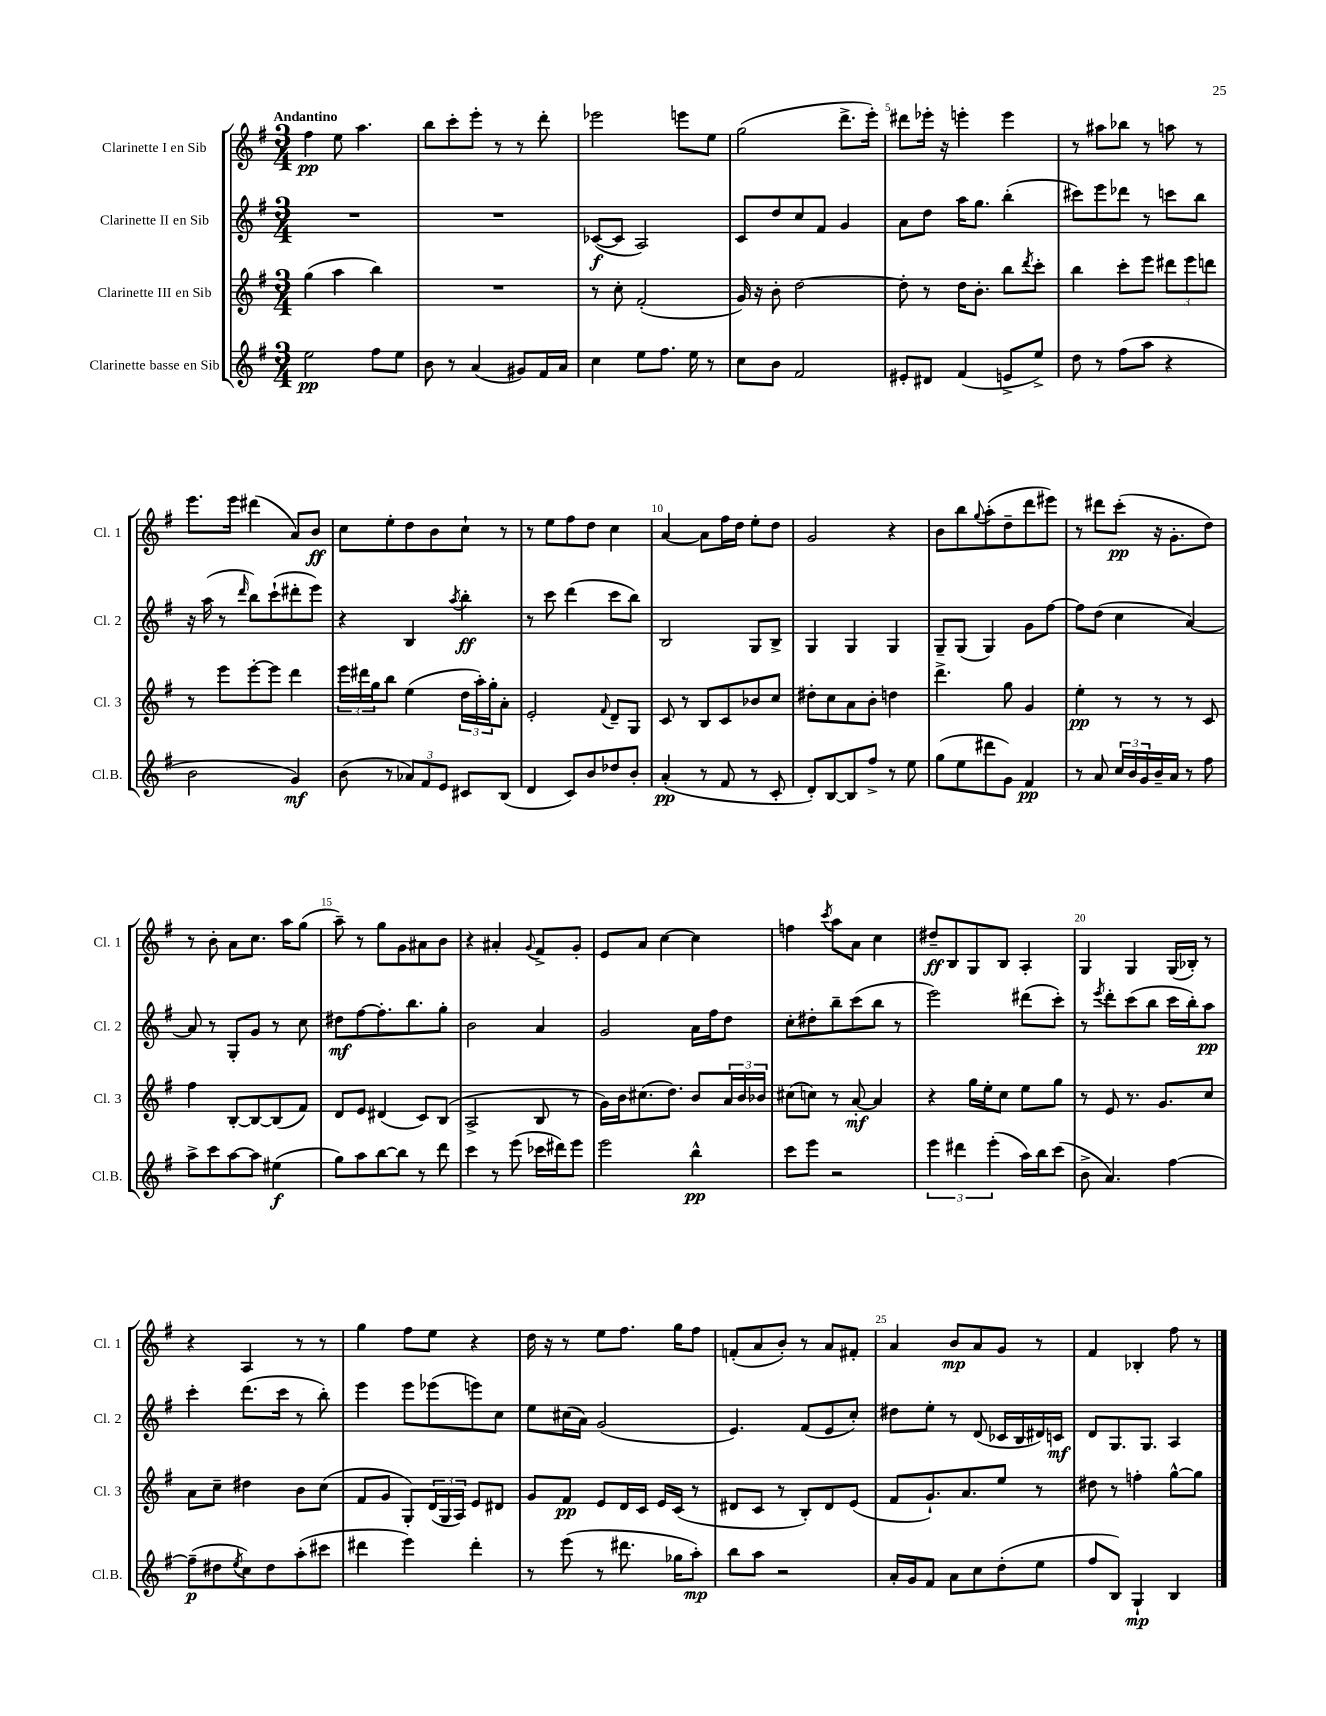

**kern	**dynam	**kern	**dynam	**kern	**dynam	**kern	**dynam
*part4	*part4	*part3	*part3	*part2	*part2	*part1	*part1
*staff4	*staff4	*staff3	*staff3	*staff2	*staff2	*staff1	*staff1
*I"Clarinette basse en Sib	*	*I"Clarinette III en Sib	*	*I"Clarinette II en Sib	*	*I"Clarinette I en Sib	*
*I'Cl.B.	*	*I'Cl. 3	*	*I'Cl. 2	*	*I'Cl. 1	*
*clefG2	*	*clefG2	*	*clefG2	*	*clefG2	*
*k[f#]	*	*k[f#]	*	*k[f#]	*	*k[f#]	*
*M3/4	*	*M3/4	*	*M3/4	*	*M3/4	*
=1	=1	=1	=1	=1	=1	=1	=1
!	!	!	!	!	!	!LO:TX:a:B:t=Andantino	!
2ee\	pp	(4gg\	.	2.r	.	4ff#\	pp
.	.	4aa\	.	.	.	8ee\	.
.	.	.	.	.	.	4.aa\	.
8ff#\L	.	4bb\)	.	.	.	.	.
8ee\J	.	.	.	.	.	.	.
=2	=2	=2	=2	=2	=2	=2	=2
8b\	.	2.r	.	2.r	.	8bb\L	.
8r	.	.	.	.	.	8ccc'\	.
(4a/	.	.	.	.	.	8eee'\J	.
.	.	.	.	.	.	8r	.
8g#X/L)	.	.	.	.	.	8r	.
16f#/L	.	.	.	.	.	8ddd'\	.
16a/JJ	.	.	.	.	.	.	.
=3	=3	=3	=3	=3	=3	=3	=3
4cc\	.	8r	.	([8c-X/L	f	2eee-X\	.
.	.	8cc'\	.	8c-/J]	.	.	.
8ee\L	.	(2f#'/	.	2A/)	.	.	.
8.ff#\J	.	.	.	.	.	.	.
.	.	.	.	.	.	8eeen\L	.
16ee\	.	.	.	.	.	.	.
8r	.	.	.	.	.	8ee\J	.
=4	=4	=4	=4	=4	=4	=4	=4
8cc\L	.	16g/)	.	8c/L	.	(2gg\	.
.	.	16r	.	.	.	.	.
8b\J	.	8b'\	.	8dd/	.	.	.
2f#/	.	[2dd\	.	8cc/	.	.	.
.	.	.	.	8f#/J	.	.	.
.	.	.	.	4g/	.	8.ddd^\L	.
.	.	.	.	.	.	16eee'\Jk)	.
=5	=5	=5	=5	=5	=5	=5	=5
8e#X'/L	.	8dd'\]	.	8a\L	.	8ddd#X\L	.
8d#X/J	.	8r	.	8dd\J	.	16eee-X'\Jk	.
.	.	.	.	.	.	16r	.
(4f#/	.	16dd\KL	.	16aa\KL	.	4eeen'\	.
.	.	8.b'\J	.	8.gg\J	.	.	.
8en^/L	.	8bb\L	.	(4bb'\	.	4eee\	.
.	.	8qddd/	.	.	.	.	.
8ee^/J)	.	8ccc'\J	.	.	.	.	.
=6	=6	=6	=6	=6	=6	=6	=6
8dd\	.	4bb\	.	8ccc#X\L)	.	8r	.
8r	.	.	.	8eee\	.	8aa#X\L	.
(8ff#\L	.	8ccc'\L	.	8ddd-X\J	.	8bb-X\J	.
8aa\J	.	8eee\J	.	8r	.	8r	.
4r	.	12ddd#X\L	.	8cccn\L	.	8aan\	.
.	.	12eee\	.	.	.	.	.
.	.	.	.	8bb\J	.	8r	.
.	.	12dddn\J	.	.	.	.	.
!!LO:LB:g=z
=7	=7	=7	=7	=7	=7	=7	=7
2b\	.	8r	.	16r	.	8.eee\L	.
.	.	.	.	(16aa\	.	.	.
.	.	8eee\L	.	8r	.	.	.
.	.	.	.	.	.	16eee\Jk	.
.	.	.	.	16qqddd/	.	.	.
.	.	[8eee'\	.	8bb\L)	.	(4ddd#X\	.
.	.	8eee\J]	.	(8ccc`\	.	.	.
4g/)	mf	4ddd\	.	8ddd#X'\	.	8a/L)	.
.	.	.	.	8eee\J)	.	8b/J	ff
=8	=8	=8	=8	=8	=8	=8	=8
(8b\	.	24eee\LL	.	4r	.	8cc\L	.
.	.	24ddd#X\	.	.	.	.	.
.	.	24gg\J	.	.	.	.	.
8r	.	8bb\J	.	.	.	8ee'\	.
12a-X/L)	.	(4ee\	.	4B/	.	8dd\	.
12f#/	.	.	.	.	.	.	.
.	.	.	.	.	.	8b\	.
12e/J	.	.	.	.	.	.	.
.	.	.	.	8qaa/	.	.	.
8c#X/L	.	24dd\LL	.	4bb'\	ff	8cc`\J	.
.	.	24aa'\)	.	.	.	.	.
.	.	24gg'\J	.	.	.	.	.
(8B/J	.	8a'\J	.	.	.	8r	.
=9	=9	=9	=9	=9	=9	=9	=9
4d/	.	2e'/	.	8r	.	8r	.
.	.	.	.	8ccc\	.	8ee\L	.
8c/L)	.	.	.	(4ddd\	.	8ff#\	.
8b/	.	.	.	.	.	8dd\J	.
.	.	8qqf#/	.	.	.	.	.
8dd-X/	.	8d~/L	.	8ccc\L	.	4cc\	.
8b'/J	.	8G/J	.	8bb\J)	.	.	.
=10	=10	=10	=10	=10	=10	=10	=10
(4a'/	pp	8c/	.	2B/	.	[4a/	.
.	.	8r	.	.	.	.	.
8r	.	8B/L	.	.	.	8a\L]	.
8f#/	.	8c/	.	.	.	16ff#\L	.
.	.	.	.	.	.	16dd\JJ	.
8r	.	8b-X/	.	8G/L	.	8ee'\L	.
8c'/	.	8cc/J	.	8B^/J	.	8dd\J	.
=11	=11	=11	=11	=11	=11	=11	=11
8d'/L)	.	8dd#X'\L	.	4G/	.	2g/	.
[8B/	.	8cc\	.	.	.	.	.
8B/]	.	8a\	.	4G/	.	.	.
8ff#^/J	.	8b'\J	.	.	.	.	.
8r	.	4ddn\	.	4G/	.	4r	.
8ee\	.	.	.	.	.	.	.
=12	=12	=12	=12	=12	=12	=12	=12
(8gg\L	.	4.ddd^\	.	8G~/L	.	8b\L	.
8ee\	.	.	.	(8G/J	.	8bb\	.
.	.	.	.	.	.	8qqgg/	.
8ddd#X\	.	.	.	4G/)	.	(8aa'\	.
8g\J)	.	8gg\	.	.	.	8dd~\	.
4f#/	pp	4g/	.	8g\L	.	8ddd\	.
.	.	.	.	[8ff#\J	.	8eee#X\J)	.
=13	=13	=13	=13	=13	=13	=13	=13
8r	.	4ee'\	pp	8ff#\L]	.	8r	.
8a/	.	.	.	(8dd\J	.	8ddd#X\L	.
24cc/LL	.	8r	.	4cc\	.	(8ccc'\J	pp
24b/	.	.	.	.	.	.	.
24g/	.	.	.	.	.	.	.
16b~/	.	8r	.	.	.	16r	.
16a/JJ	.	.	.	.	.	8.g'\L	.
8r	.	8r	.	[4a/)	.	.	.
8ff#\	.	8c/	.	.	.	8dd\J)	.
!!LO:LB:g=z
=14	=14	=14	=14	=14	=14	=14	=14
8aa^\L	.	4ff#\	.	8a/]	.	8r	.
8ccc\	.	.	.	8r	.	8b'\	.
[8aa\	.	[8B'/L	.	8G'/L	.	8a\L	.
8aa\J]	.	8B/_	.	8g/J	.	8.cc\J	.
(4ee#X\	f	(8B/]	.	8r	.	.	.
.	.	.	.	.	.	16aa\KL	.
.	.	8f#/J)	.	8cc\	.	(8gg\J	.
=15	=15	=15	=15	=15	=15	=15	=15
8gg\L)	.	8d/L	.	8dd#X\L	mf	8aa~\)	.
8aa\	.	8e/J	.	[8ff#\	.	8r	.
[8bb\	.	(4d#X/	.	8.ff#'\]	.	8gg\L	.
8bb\J]	.	.	.	.	.	8g\	.
.	.	.	.	8.bb\	.	.	.
8r	.	8c/L)	.	.	.	8a#X\	.
8ddd\	.	(8B/J	.	8gg'\J	.	8b\J	.
=16	=16	=16	=16	=16	=16	=16	=16
4ccc\	.	2A^/	.	2b\	.	4r	.
8r	.	.	.	.	.	4a#X'/	.
(8eee\	.	.	.	.	.	.	.
.	.	.	.	.	.	8qqg/	.
16ccc-X\LL	.	8B/	.	4a/	.	8f#^/L	.
16ddd#X\J)	.	.	.	.	.	.	.
8eee\J	.	8r	.	.	.	8g'/J	.
=17	=17	=17	=17	=17	=17	=17	=17
2eee\	.	16g\LL)	.	2g/	.	8e/L	.
.	.	16b\J	.	.	.	.	.
.	.	(8.cc#X\	.	.	.	8a/J	.
.	.	.	.	.	.	[4cc\	.
.	.	8.dd\J)	.	.	.	.	.
4bb^^\	pp	8b/L	.	16a\LL	.	4cc\]	.
.	.	.	.	16ff#\J	.	.	.
.	.	24a/L	.	8dd\J	.	.	.
.	.	24b/	.	.	.	.	.
.	.	24b-X/JJ	.	.	.	.	.
=18	=18	=18	=18	=18	=18	=18	=18
8ccc\L	.	(8cc#X\L	.	8cc'\L	.	4ffn\	.
8eee\J	.	8ccn\J)	.	8dd#X'\	.	.	.
.	.	.	.	.	.	8qccc/	.
2r	.	8r	.	8bb~\	.	8aa\L	.
.	.	[8a'/	mf	(8ccc\	.	8a\J	.
.	.	4a/]	.	8bb\J	.	4cc\	.
.	.	.	.	8r	.	.	.
=19	=19	=19	=19	=19	=19	=19	=19
6eee\	.	4r	.	2eee\)	.	8dd#X~/L	ff
.	.	.	.	.	.	8B/	.
6ddd#X\	.	.	.	.	.	.	.
.	.	16gg\LL	.	.	.	8G/	.
.	.	16ee'\J	.	.	.	.	.
(6eee'\	.	.	.	.	.	.	.
.	.	8cc\J	.	.	.	8B/J	.
16aa\LL)	.	8ee\L	.	(8ddd#X\L	.	4A'/	.
16bb\J	.	.	.	.	.	.	.
(8ccc\J	.	8gg\J	.	8ccc'\J)	.	.	.
=20	=20	=20	=20	=20	=20	=20	=20
8b^\	.	8r	.	8r	.	4G/	.
.	.	.	.	8qeee/	.	.	.
4.a/)	.	8e/	.	8ddd'\L	.	.	.
.	.	8.r	.	(8ccc\	.	4G/	.
.	.	.	.	8bb\J	.	.	.
.	.	8.g/L	.	.	.	.	.
[4ff#\	.	.	.	16ccc\LL	.	(16G/LL	.
.	.	.	.	16bb'\J)	.	16B-X'/JJ)	.
.	.	8cc/J	.	8aa\J	pp	8r	.
!!LO:LB:g=z
=21	=21	=21	=21	=21	=21	=21	=21
(8ff#~\L]	p	8a\L	.	4ccc'\	.	4r	.
8dd#X\	.	8cc~\J	.	.	.	.	.
8qee/	.	.	.	.	.	.	.
8cc\)	.	4dd#X\	.	(8.ddd\L	.	4A/	.
8dd#\	.	.	.	.	.	.	.
.	.	.	.	16ccc\Jk	.	.	.
(8aa'\	.	8b\L	.	8r	.	8r	.
8ccc#X\J	.	(8cc\J	.	8bb'\)	.	8r	.
=22	=22	=22	=22	=22	=22	=22	=22
4ddd#X\	.	8f#/L	.	4eee\	.	4gg\	.
.	.	8g/J	.	.	.	.	.
4eee\)	.	8G'/L)	.	8eee\L	.	8ff#\L	.
.	.	(24d/L	.	(8eee-X\	.	8ee\J	.
.	.	24G/	.	.	.	.	.
.	.	24A/JJ)	.	.	.	.	.
4ddd#'\	.	8e/L	.	8eeen\)	.	4r	.
.	.	8d#X/J	.	8cc\J	.	.	.
=23	=23	=23	=23	=23	=23	=23	=23
8r	.	8g/L	.	8ee\L	.	16dd\	.
.	.	.	.	.	.	16r	.
(8eee\	.	8f#/J	pp	(16cc#X\L	.	8r	.
.	.	.	.	16a\JJ)	.	.	.
8r	.	8e/L	.	(2g/	.	8ee\L	.
8.ddd#X\	.	16d/L	.	.	.	8.ff#\J	.
.	.	16c/JJ	.	.	.	.	.
.	.	16e/LL	.	.	.	.	.
16gg-X\KL	.	(16c/JJ	.	.	.	16gg\KL	.
8aa'\J)	mp	8r	.	.	.	8ff#\J	.
=24	=24	=24	=24	=24	=24	=24	=24
8bb\L	.	8d#X/L	.	4.e/)	.	(8fn'/L	.
8aa\J	.	8c/J	.	.	.	8a/	.
2r	.	8r	.	.	.	8b'/J)	.
.	.	8B'/L)	.	(8f#/L	.	8r	.
.	.	8d#/	.	8e/	.	8a/L	.
.	.	(8e/J	.	8cc'/J)	.	8f#X'/J	.
=25	=25	=25	=25	=25	=25	=25	=25
16a'/LL	.	8f#/L	.	8dd#X\L	.	4a/	.
16g/J	.	.	.	.	.	.	.
8f#/J	.	8.g`/)	.	8ee'\J	.	.	.
8a\L	.	.	.	8r	.	8b/L	mp
.	.	8.a/	.	.	.	.	.
8cc\	.	.	.	(8d/	.	8a/	.
(8dd'\	.	8ee/J	.	16c-X/LL	.	8g/J	.
.	.	.	.	16B/	.	.	.
8ee\J	.	8r	.	16d#X/)	.	8r	.
.	.	.	.	16cn/JJ	mf	.	.
=26	=26	=26	=26	=26	=26	=26	=26
8ff#/L	.	8dd#X\	.	8d/L	.	4f#/	.
8B/J)	.	8r	.	8.G/	.	.	.
4G`/	mp	4ffn'\	.	.	.	4B-X'/	.
.	.	.	.	8.G/J	.	.	.
4B/	.	[8gg^^\L	.	4A/	.	8ff#\	.
.	.	8gg\J]	.	.	.	8r	.
==	==	==	==	==	==	==	==
*-	*-	*-	*-	*-	*-	*-	*-
